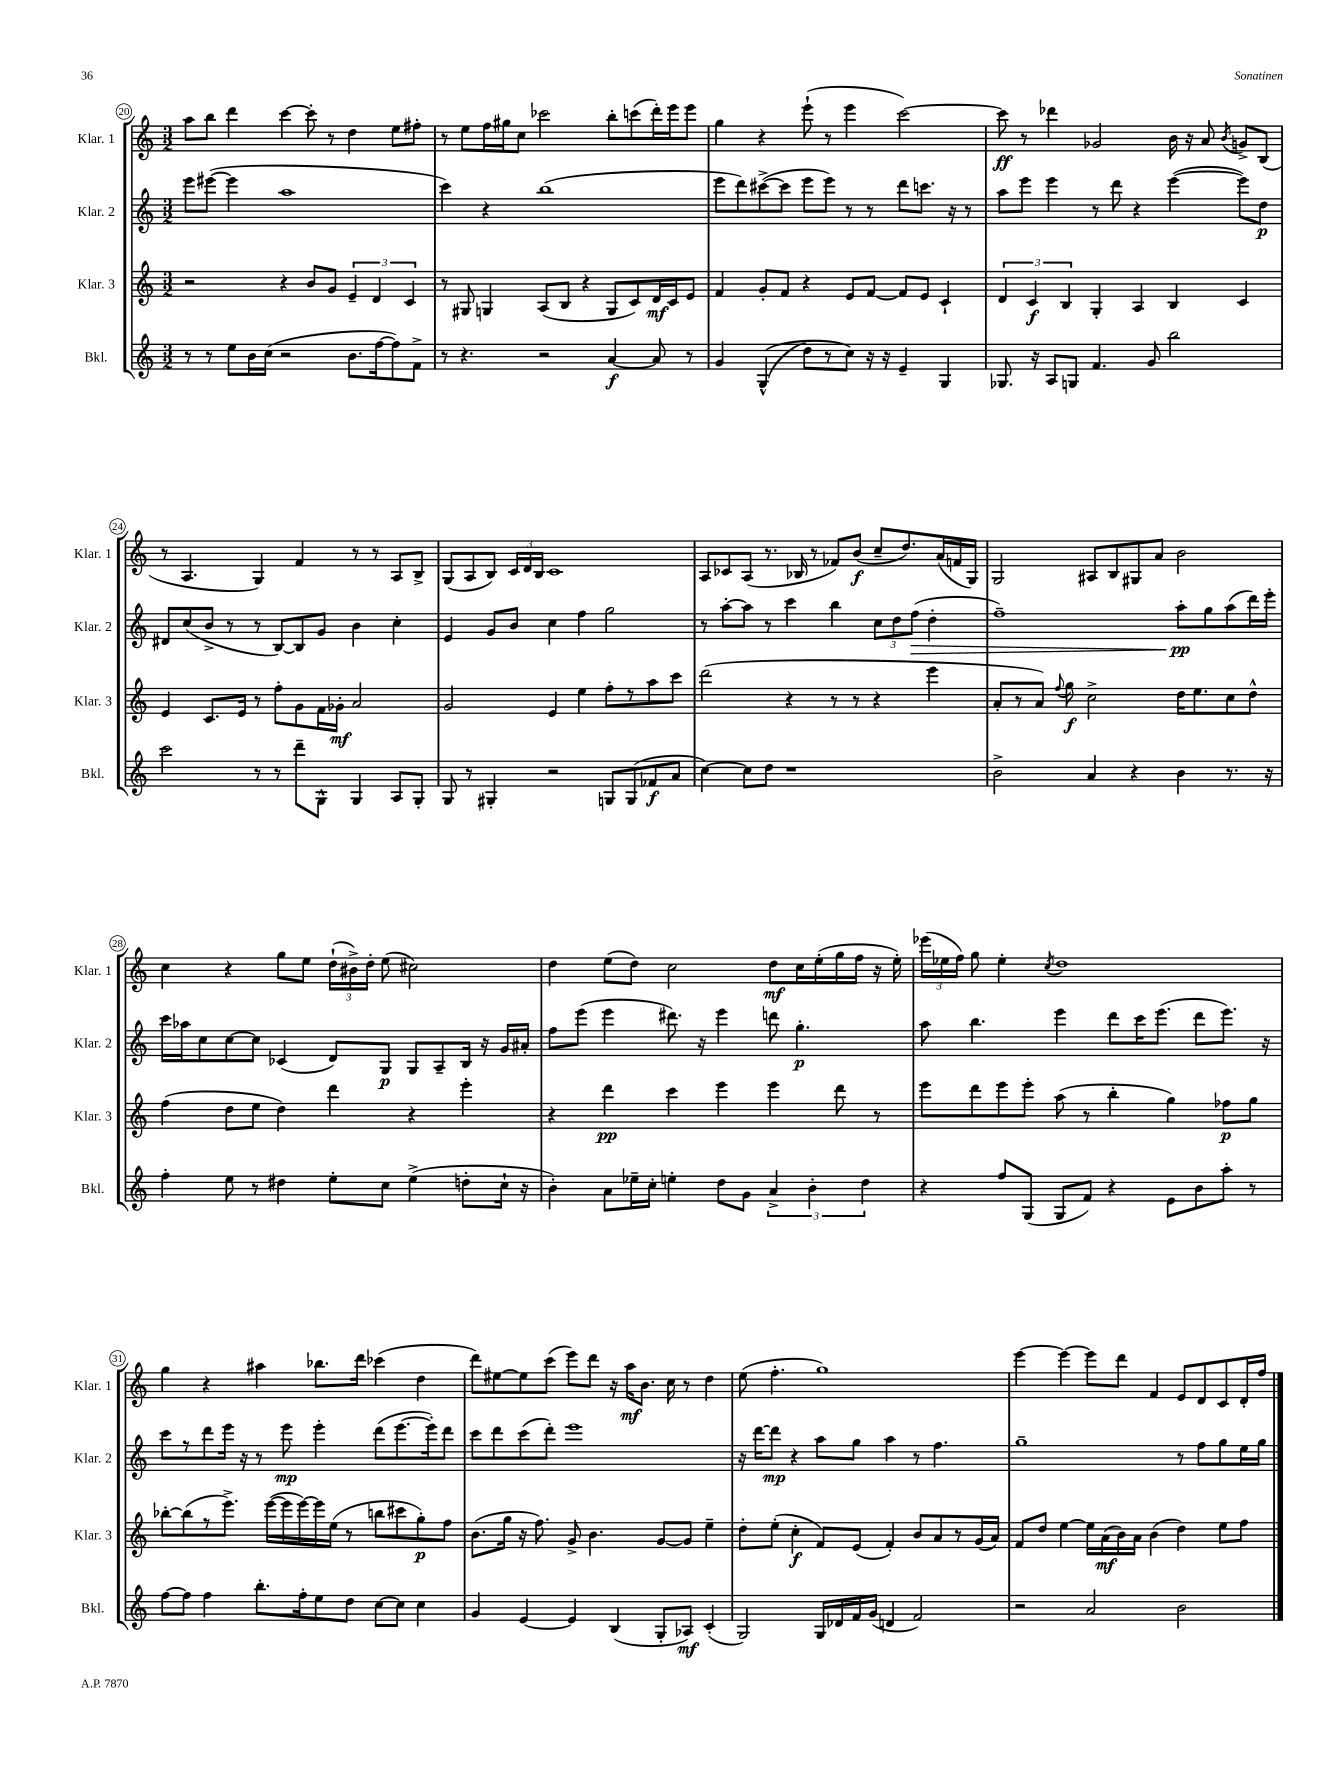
<<
\new StaffGroup <<
\new Staff = "s0" \with { instrumentName = "Klar. 1" shortInstrumentName = "Klar. 1" } {
    \clef treble \key c \major \numericTimeSignature \time 3/2
    \autoBeamOff a''8[ b''8] d'''4 c'''4~ c'''8-. r8 d''4 e''8[ fis''8]-. |
    r8 e''8[ f''16 gis''16 c''8] ces'''2 b''8[-. c'''8( d'''16-.) e'''16 e'''8] |
    g''4 r4 e'''8-!( r8 e'''4 c'''2~) |
    c'''8\ff r8 des'''4 ges'2 b'16 r16 a'8 \acciaccatura { b'8 } g'8[-> b8]( |
    r8 a4. g4) f'4 r8 r8 a8[ b8]-> |
    g8[( a8 b8]) \tuplet 3/2 { c'16[ d'16 b16] } c'1 |
    a8[ ces'8 a8]( r8. bes16 r8 fes'8[) b'8]\f( c''8[-- d''8.) a'16( f'16 g16]) |
    g2 ais8[ b8 gis8 a'8] b'2 |
    c''4 r4 g''8[ e''8] \tuplet 3/2 { d''16[-!( bis'16->) d''16]-. } e''8( cis''2) |
    d''4 e''8[( d''8]) c''2 d''8[\mf c''16 e''16-.( g''16 f''16] r16 e''16-.) |
    \tuplet 3/2 { ees'''16[( ees''16 f''16]) } g''8 ees''4-. \acciaccatura { c''8 } d''1 |
    g''4 r4 ais''4 bes''8.[ d'''16] ces'''4( d''4 |
    d'''8[) eis''8~ eis''8 c'''8]( e'''8[) d'''8] r16 a''16[\mf b'8.] c''16 r8 d''4 |
    e''8( f''4.-. g''1) |
    e'''4~ e'''4~ e'''8[ d'''8] f'4 e'8[ d'8 c'8 d'16-. f''16] \bar "|." |
}
\new Staff = "s1" \with { instrumentName = "Klar. 2" shortInstrumentName = "Klar. 2" } {
    \clef treble \key c \major \numericTimeSignature \time 3/2
    \autoBeamOff e'''8[ eis'''8]~( eis'''4 a''1 |
    c'''4) r4 b''1( |
    e'''8[ d'''8) cis'''8~->( cis'''8] e'''8[ e'''8]) r8 r8 d'''8[ c'''8.] r16 r8 |
    a''8[ e'''8] e'''4 r8 d'''8 r4 e'''4~( e'''8[) d''8]\p |
    dis'8[ c''8( b'8]-> r8 r8 b8[~) b8 g'8] b'4 c''4-. |
    e'4 g'8[ b'8] c''4 f''4 g''2 |
    r8 a''8[~-. a''8] r8 c'''4 b''4 \tuplet 3/2 { c''8[ d''8 f''8]\>( } d''4-. |
    f''1--) a''8[-.\pp\! g''8 a''8( d'''16) e'''16]-. |
    c'''16[ aes''16 c''8 c''8~ c''8] ces'4( d'8[) g8]\p g8[ a8-- b16] r16 g'16[ ais'16]-. |
    f''8[ e'''8]( e'''4 dis'''8.) r16 e'''4 d'''8 g''4.-.\p |
    a''8 b''4. e'''4 d'''8[ c'''16 e'''8.]( d'''8[ e'''8.]) r16 |
    c'''8[ r8 d'''8 e'''16] r16 r8 e'''8\mp e'''4-. d'''8[( e'''8.~ e'''16-.) d'''8] |
    c'''8[ d'''8 c'''8( d'''8]-.) e'''1 |
    r16 d'''16[~ d'''8]\mp r4 a''8[ g''8] a''4 r8 f''4. |
    g''1-- r8 f''8[ g''8 e''16 g''16] \bar "|." |
}
\new Staff = "s2" \with { instrumentName = "Klar. 3" shortInstrumentName = "Klar. 3" } {
    \clef treble \key c \major \numericTimeSignature \time 3/2
    \autoBeamOff r2 r4 b'8[ g'8] \tuplet 3/2 { e'4-- d'4 c'4 } |
    r8 gis8 g4 a8[( b8] r4 g8[ c'8) d'16\mf c'16 e'8] |
    f'4 g'8[-. f'8] r4 e'8[ f'8]~ f'8[ e'8] c'4-! |
    \tuplet 3/2 { d'4 c'4\f b4 } g4-. a4 b4 c'4 |
    e'4 c'8.[ e'16] r8 f''8[-. g'8 f'16 ges'16]-.\mf a'2 |
    g'2 e'4 e''4 f''8[-. r8 a''8 c'''8] |
    d'''2( r4 r8 r8 r4 e'''4 |
    a'8[-. r8 a'8]) \appoggiatura { f''8 } g''8\f c''2-> d''16[ e''8. c''8 d''8]-^ |
    f''4( d''8[ e''8] d''4) d'''4 r4 e'''4-. |
    r4 d'''4\pp c'''4 e'''4 e'''4 d'''8 r8 |
    e'''8[ d'''8 e'''8 e'''8]-. a''8( r8 b''4-. g''4) fes''8[\p g''8] |
    bes''8[~-. bes''8( r8 e'''8.]->) e'''16[~( e'''16 e'''16~) e'''16 e''16]( r8 b''8[ cis'''8 g''8-.\p) f''8] |
    b'8.[( g''16] r16 f''8.) g'8-> b'4. g'8[~ g'8] e''4-- |
    d''8[-. e''8]-.( c''4-.\f f'8[) e'8]( f'4-.) b'8[ a'8 r8 g'16( a'16]) |
    f'8[ d''8] e''4~ e''16[ a'16\mf( b'16) a'16] b'4( d''4) e''8[ f''8] \bar "|." |
}
\new Staff = "s3" \with { instrumentName = "Bkl." shortInstrumentName = "Bkl." } {
    \clef treble \key c \major \numericTimeSignature \time 3/2
    \autoBeamOff r8 r8 e''8[ b'16 c''16]( r2 b'8.[ f''16~ f''8) f'8]-> |
    r8 r4. r2 a'4~\f a'8 r8 |
    g'4 g4-^(\( d''8[) r8 c''8]\) r16 r16 e'4-- g4 |
    ges8. r16 a8[ g8] f'4. g'8 b''2 |
    c'''2 r8 r8 d'''8[-- g8]-^ g4 a8[ g8]-. |
    g8 r8 gis4-. r2 g8[ g8( fes'8\f a'8] |
    c''4~) c''8[ d''8] r1 |
    b'2-> a'4 r4 b'4 r8. r16 |
    f''4-. e''8 r8 dis''4 e''8[-. c''8] e''4->( d''8[-. c''16]-! r16 |
    b'4-.) a'8[ ees''16-- c''16]-. e''4-. d''8[ g'8] \tuplet 3/2 { a'4-> b'4-. d''4 } |
    r4 f''8[ g8]( g8[ f'8]) r4 e'8[ b'8 a''8]-. r8 |
    f''8[~ f''8] f''4 b''8.[-. f''16-. e''8 d''8] c''8[~ c''8] c''4 |
    g'4 e'4~ e'4 b4( g8[-. aes8]\mf) c'4-.( |
    g2) g16[ des'16 f'16 g'16]( d'4 f'2) |
    r2 a'2 b'2 \bar "|." |
}
>>
>>
\layout { \context { \Score currentBarNumber = #20 \override BarNumber.stencil = #(make-stencil-circler 0.1 0.3 ly:text-interface::print) } }
